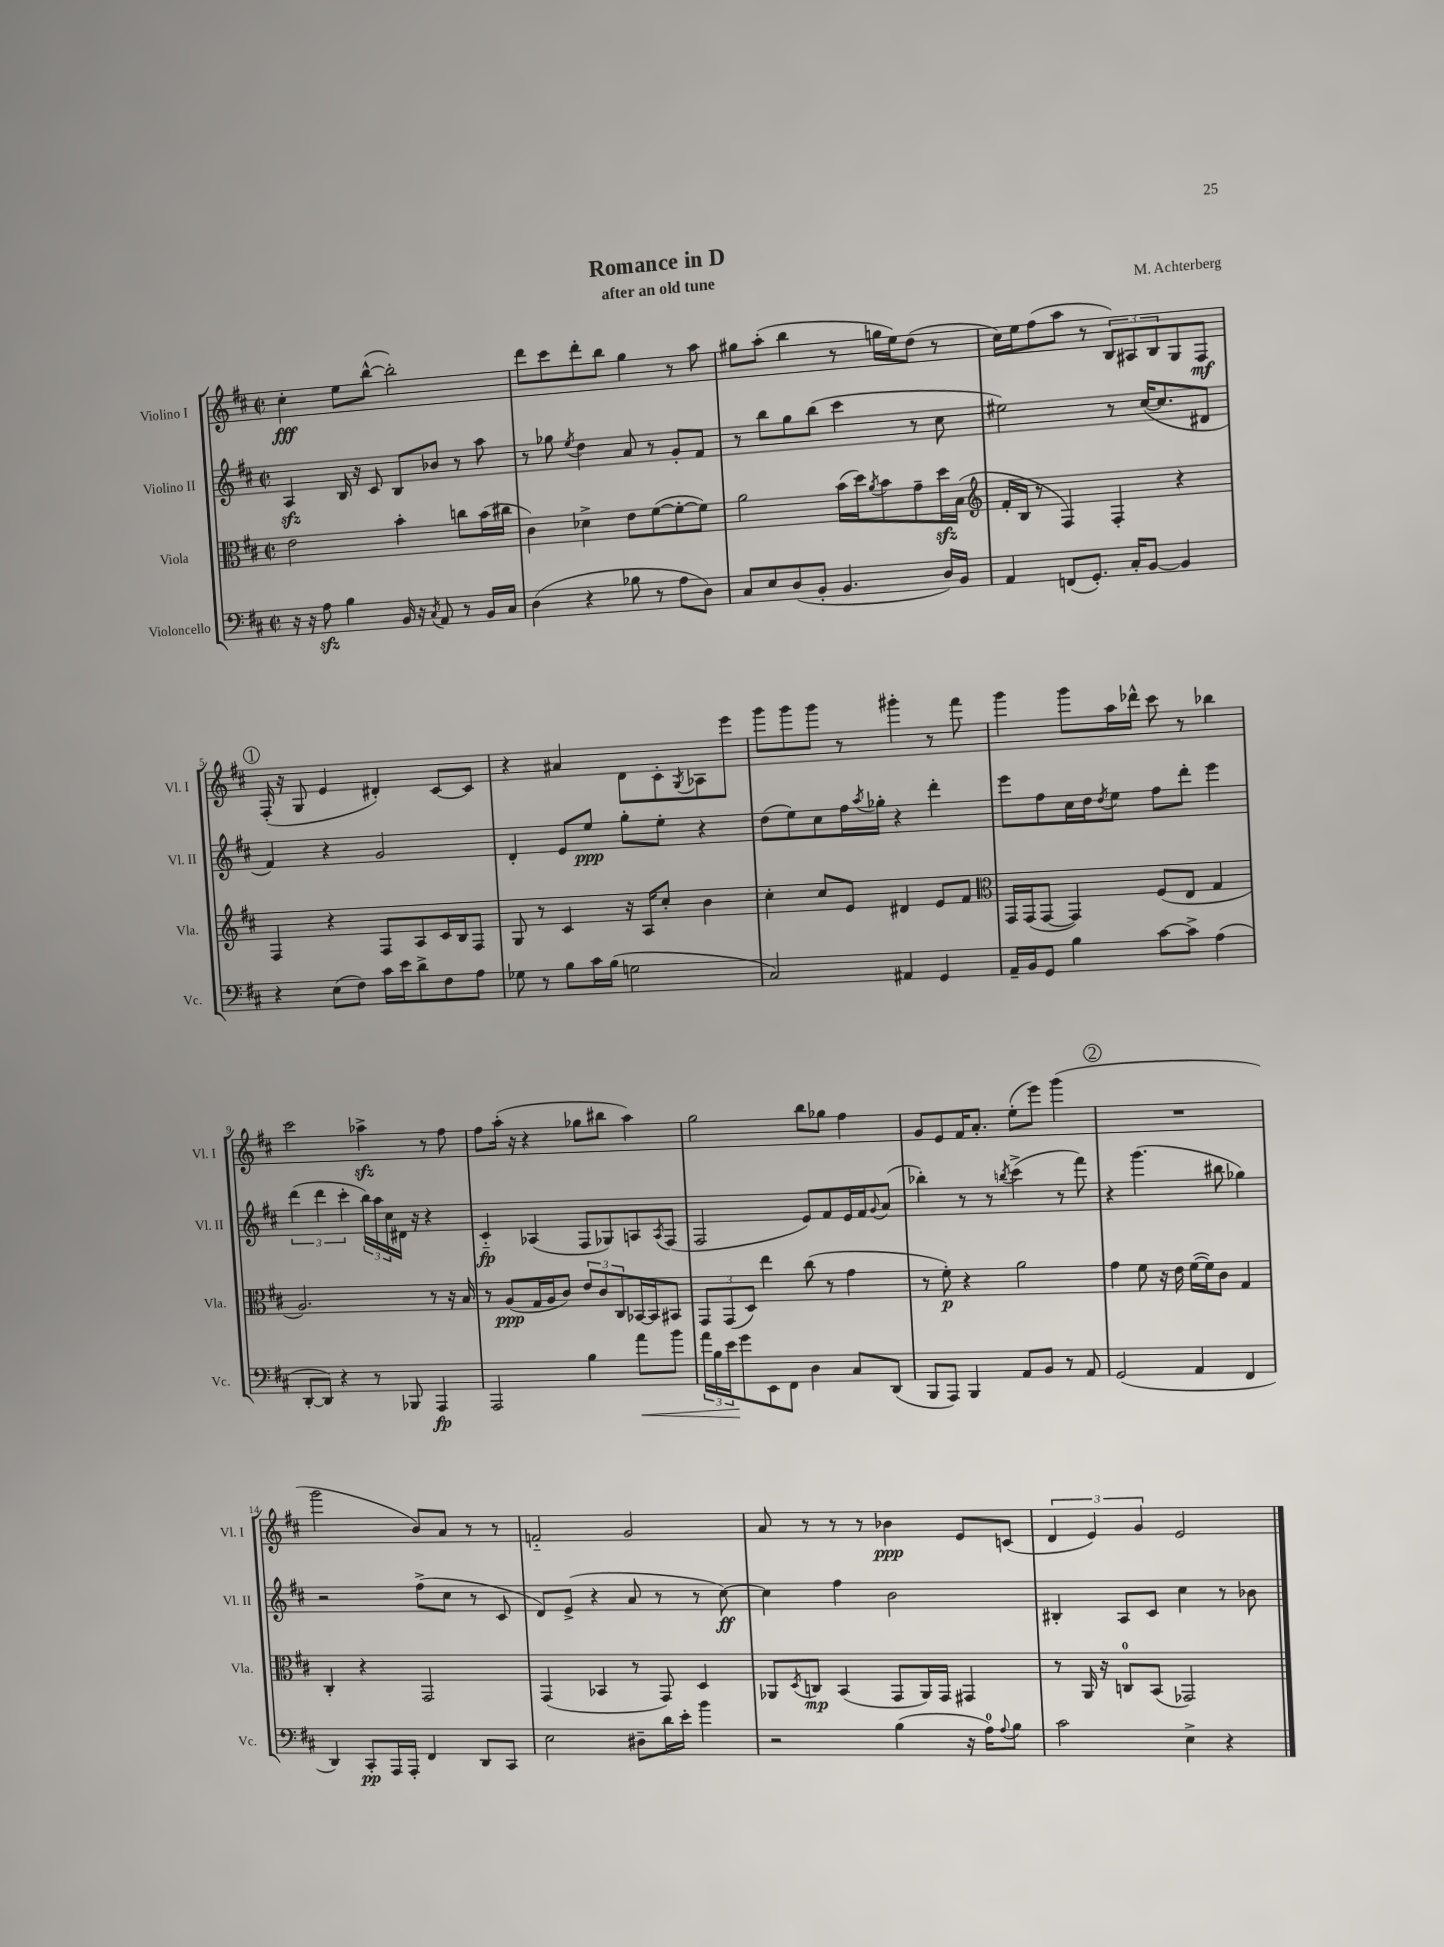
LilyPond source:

\header { title = "Romance in D" composer = "M. Achterberg" subtitle = "after an old tune" }
<<
\new StaffGroup <<
\new Staff = "s0" \with { instrumentName = "Violino I" shortInstrumentName = "Vl. I" } {
    \clef treble \key d \major \defaultTimeSignature \time 2/2
    cis''4-.\fff e''8 b''8~-^( b''2-.) |
    d'''8 cis'''8 d'''8-. b''8 g''4 r8 a''8 |
    gis''8 a''8-.( b''4 r8 g''16 e''16) d''8( r8 |
    cis''16) e''16 fis''8( a''8 r8 \tuplet 3/2 { b8) ais8 b8 } g8 fis8\mf |
    \mark \markup { \circle "1" } fis16-.( r16 g8 e'4 dis'4-.) cis'8~ cis'8 |
    r4 ais'4 d'8 cis'8-. \acciaccatura { g8 } aes8 e'''8 |
    g'''8 g'''8 g'''8 r8 gis'''4-. r8 fis'''8 |
    g'''4 g'''8 a''16 des'''16-^ cis'''8 r8 bes''4 |
    cis'''2 aes''4->\sfz r8 fis''8 |
    fis''8 a''16-.( r16 r4 ges''8 bis''8 a''4) |
    g''2 b''8 ges''8 fis''4 |
    g'8 e'8 fis'16 a'8.-. e''8-.( e'''8) g'''4( |
    \mark \markup { \circle "2" } R1 |
    g'''2 b'8) a'8 r8 r8 |
    f'2-_ g'2 |
    a'8 r8 r8 r8 bes'4\ppp e'8 c'8( |
    \tuplet 3/2 { d'4 e'4) g'4 } e'2 \bar "|." |
}
\new Staff = "s1" \with { instrumentName = "Violino II" shortInstrumentName = "Vl. II" } {
    \clef treble \key d \major \defaultTimeSignature \time 2/2
    a4\sfz b16 r16 cis'8 b8 bes'8 r8 a''8 |
    r8 ges''8 \acciaccatura { e''8 } d''4 a'8 r8 g'8-. fis'8 |
    r8 b''8 g''8 b''8( cis'''4 r8 cis''8 |
    eis''2) r8 cis''16~( cis''8. dis'8 |
    \mark \markup { \circle "1" } fis'4) r4 g'2 |
    d'4-. e'8 e''8\ppp g''8-. e''8-. r4 |
    d''8( e''8) cis''8 fis''16 \acciaccatura { a''8 } ges''16-. r4 d'''4-. |
    e'''8 fis''8 cis''16 d''16 \acciaccatura { d''8 } e''8 fis''8 d'''8-. e'''4 |
    \tuplet 3/2 { d'''4( d'''4 cis'''4-. } \tuplet 3/2 { b''16) a''16 cis''16 } dis'16 r16 r4 |
    cis'4-_\fp aes4( fis8 ges8) a8 \acciaccatura { a8 } fis8( |
    fis2 e'8) fis'8 e'16 fis'16 \appoggiatura { g'8 } a'8( |
    bes''4-.) r8 r8 \acciaccatura { b''8 } cis'''4->( r8 fis'''8) |
    \mark \markup { \circle "2" } r4 g'''4.( bis''8 ges''4) |
    r2 fis''8->( cis''8 r8 cis'8 |
    d'8) e'8->( r4 a'8 r8 r8 cis''8~\ff) |
    cis''4 fis''4 b'2 |
    bis4-. a8 cis'8 cis''4 r8 bes'8 \bar "|." |
}
\new Staff = "s2" \with { instrumentName = "Viola" shortInstrumentName = "Vla." } {
    \clef alto \key d \major \defaultTimeSignature \time 2/2
    e'2 b'4-. c''8 b'16( cis''16 |
    cis'4) des'4-> e'8 fis'8~( fis'8~-. fis'8) |
    a'2 b'16( d''16) \acciaccatura { a'8 } b'8 g'8-- d''16\sfz b16( |
    \clef treble fis'16-. b16 r8 fis4) fis4-. r4 |
    \mark \markup { \circle "1" } fis4 r4 fis8 a8 cis'16 b16 fis8 |
    g8 r8 cis'4 r16 a16 cis''8-. b'4 |
    cis''4-. cis''8 e'8 dis'4 e'8 fis'8 |
    \clef alto g,16 g,16( g,8~ g,4) fis8( e8 g4 |
    a2.) r8 r16 b16 |
    r8 a8\ppp( g16 a16 cis'8) \tuplet 3/2 { e'8 cis'8 cis8 } bes,16~ bes,16 bis,8 |
    \tuplet 3/2 { g,8 g,8( d8) } e''4 cis''8( r8 g'4 |
    r8 fis'8-.\p) r4 a'2 |
    \mark \markup { \circle "2" } g'4 fis'8 r16 e'16 fis'16~( fis'16) cis'8 g4 |
    cis4-. r4 g,2 |
    g,4( bes,4 r8 g,8) d4 |
    aes,8 \acciaccatura { d8 } c8\mp b,4( g,8 aes,16) g,16 gis,4 |
    r8 a,16 r16 c8-0 b,8( ges,2) \bar "|." |
}
\new Staff = "s3" \with { instrumentName = "Violoncello" shortInstrumentName = "Vc." } {
    \clef bass \key d \major \defaultTimeSignature \time 2/2
    r16 r16 a8\sfz b4 b,16 r16 \acciaccatura { cis8 } a,8 r8 b,16 cis16 |
    d4( r4 bes8 r8 a8 d8) |
    cis8 e8 d8( b,8-. b,4. d16) b,16 |
    a,4 f,8( g,8.-.) cis16-. b,8~ b,4 |
    \mark \markup { \circle "1" } r4 e8( fis8) cis'16 e'16 d'8-> fis8 a8 |
    ges8 r8 b8 cis'16 b16( g2 |
    cis2) ais,4 g,4 |
    a,16-- b,16 g,8 b4 cis'8~ cis'8-> a4( |
    d,8~-. d,8) r4 r8 bes,,8 a,,4\fp |
    a,,2 b4 a'8\< b'8 |
    \tuplet 3/2 { a'16 b16 e'16\! } g'8 e,8 fis,8 d4 cis8 d,8( |
    b,,8 a,,8) b,,4 a,8 b,8 r8 a,8 |
    \mark \markup { \circle "2" } g,2( a,4 fis,4 |
    d,4) cis,8-.\pp a,,16 a,,16-. fis,4 d,8 cis,8 |
    e2 dis8-- d'16 e'16-. b'4 |
    r2 b4( r16 a16-0) \appoggiatura { a8 } b8 |
    cis'2 e4-> r4 \bar "|." |
}
>>
>>
